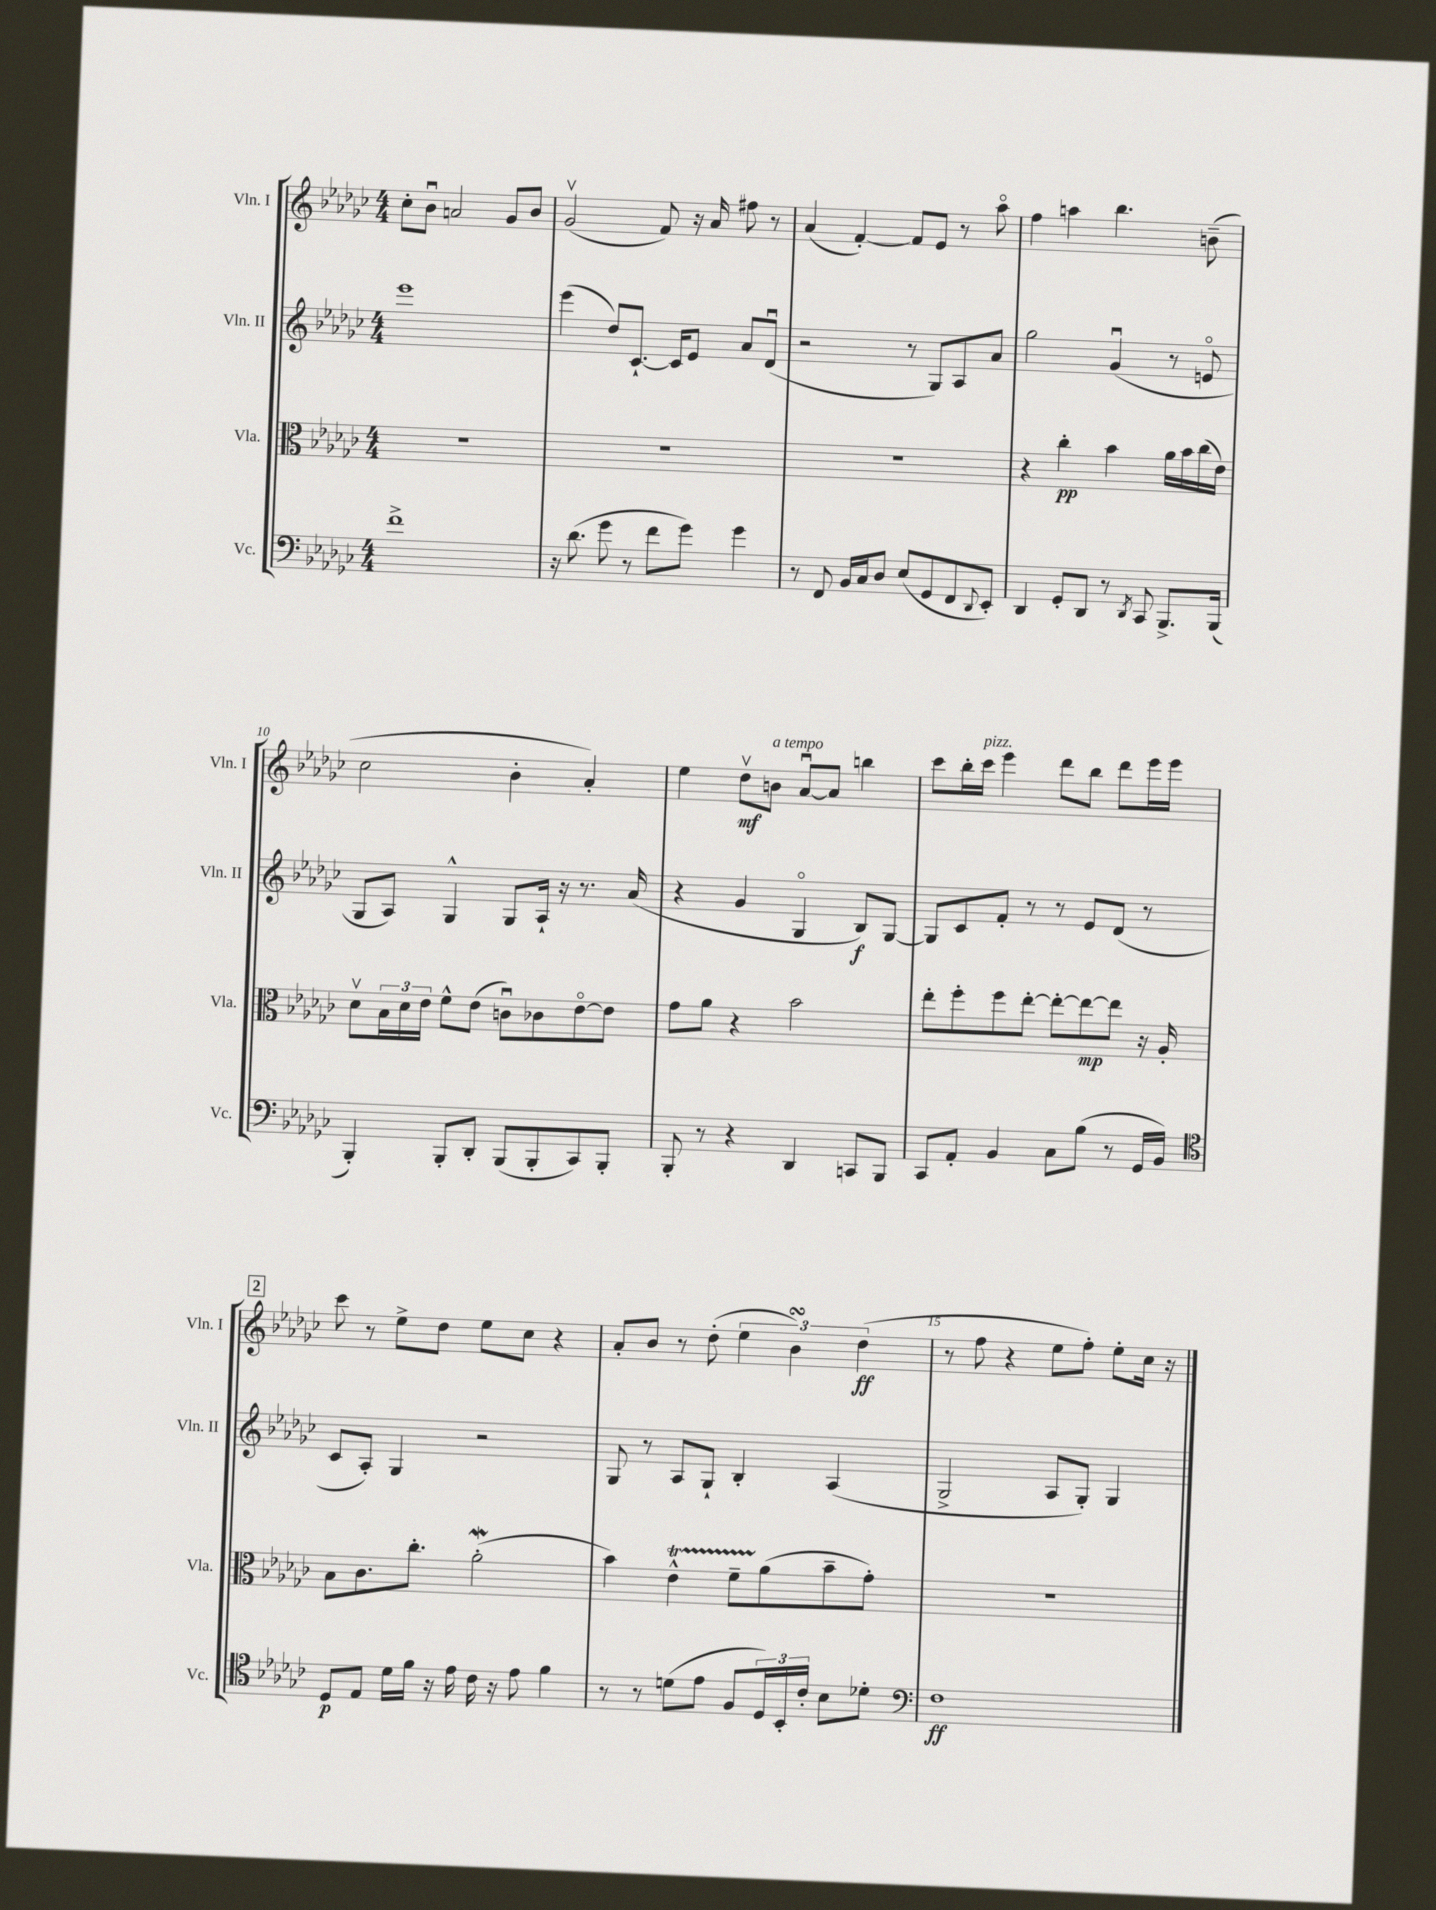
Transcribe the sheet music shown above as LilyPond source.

<<
\new StaffGroup <<
\new Staff = "s0" \with { instrumentName = "Vln. I" shortInstrumentName = "Vln. I" } {
    \clef treble \key ges \major \numericTimeSignature \time 4/4
    ces''8-. bes'8\downbow a'2 ges'8 bes'8 |
    ges'2\upbow( f'8) r16 aes'16 fis''8 r8 |
    aes'4( f'4~-.) f'8 ees'8 r8 aes''8\flageolet |
    f''4 a''4 bes''4. b'8--( |
    ces''2 bes'4-. aes'4-.) |
    ees''4 des''8\upbow\mf b'8^\markup { \italic "a tempo" } aes'8~\downbow aes'8 b''4 |
    ces'''8 bes''16-. ces'''16^\markup { \italic "pizz." } ees'''4 des'''8 bes''8 des'''8 ees'''16 ees'''16 |
    \mark \markup { \box "2" } ces'''8 r8 ees''8-> des''8 ees''8 ces''8 r4 |
    aes'8-. bes'8 r8 des''8-.( \tuplet 3/2 { ees''4 bes'4\turn) des''4\ff( } |
    r8 f''8 r4 ees''8 f''8-.) ees''8-. ces''16 r16 \bar "|." |
}
\new Staff = "s1" \with { instrumentName = "Vln. II" shortInstrumentName = "Vln. II" } {
    \clef treble \key ges \major \numericTimeSignature \time 4/4
    ees'''1 |
    ees'''4( des''8) ces'8.~-! ces'16 ees'8 aes'8 des'8\downbow( |
    r2 r8 ges8) aes8 aes'8 |
    ges''2 ges'4\downbow( r8 e'8\flageolet |
    ges8 aes8) ges4-^ ges8 aes16-! r16 r8. aes'16( |
    r4 ges'4 ges4\flageolet bes8\f) ges8~ |
    ges8 ces'8 f'8-. r8 r8 ees'8 des'8( r8 |
    \mark \markup { \box "2" } ces'8 aes8-.) ges4 r2 |
    ges8 r8 aes8 ges8-! bes4-. aes4( |
    ges2-> aes8 ges8-.) ges4 \bar "|." |
}
\new Staff = "s2" \with { instrumentName = "Vla." shortInstrumentName = "Vla." } {
    \clef alto \key ges \major \numericTimeSignature \time 4/4
    R1 |
    R1 |
    R1 |
    r4 ces''4-.\pp bes'4 aes'16 bes'16 ces''16( ees'16) |
    des'8\upbow \tuplet 3/2 { bes16 des'16 ees'16 } f'8-^ ees'8( c'8\downbow) ces'8 ees'8~\flageolet ees'8 |
    ges'8 aes'8 r4 bes'2 |
    ees''8-. f''8-. f''8 ees''8~-. ees''8~-. ees''8~\mp ees''8 r16 aes16-. |
    \mark \markup { \box "2" } bes8 ces'8. ces''8.-. aes'2-.\mordent( |
    bes'4) ees'4-^\startTrillSpan f'8-- aes'8\stopTrillSpan( bes'8-- ges'8-.) |
    R1 \bar "|." |
}
\new Staff = "s3" \with { instrumentName = "Vc." shortInstrumentName = "Vc." } {
    \clef bass \key ges \major \numericTimeSignature \time 4/4
    f'1-> |
    r16 des'8.( ges'8 r8 f'8 ges'8) ges'4 |
    r8 f,8 bes,16 ces16 des8 ees8( ges,8 f,8 \appoggiatura { des,8 } ees,8-.) |
    des,4 ges,8-. des,8 r8 \acciaccatura { des,8 } ces,8 bes,,8.-> bes,,16( |
    bes,,4-.) bes,,8-. des,8-. bes,,8( bes,,8-. ces,8) bes,,8-. |
    bes,,8-. r8 r4 des,4 c,8 bes,,8 |
    ces,8 aes,8-. bes,4 ces8 bes8( r8 ges,16 bes,16) |
    \mark \markup { \box "2" } \clef tenor des8\p ees8 des'16 f'16 r16 ees'16 ces'16 r16 ees'8 f'4 |
    r8 r8 d'8( ees'8 f8 \tuplet 3/2 { des16) bes,16-. ces'16-. } bes8 des'8-. |
    \clef bass f1\ff \bar "|." |
}
>>
>>
\layout { \context { \Score currentBarNumber = #6 \override BarNumber.break-visibility = ##(#f #t #t) barNumberVisibility = #(every-nth-bar-number-visible 5) } }
